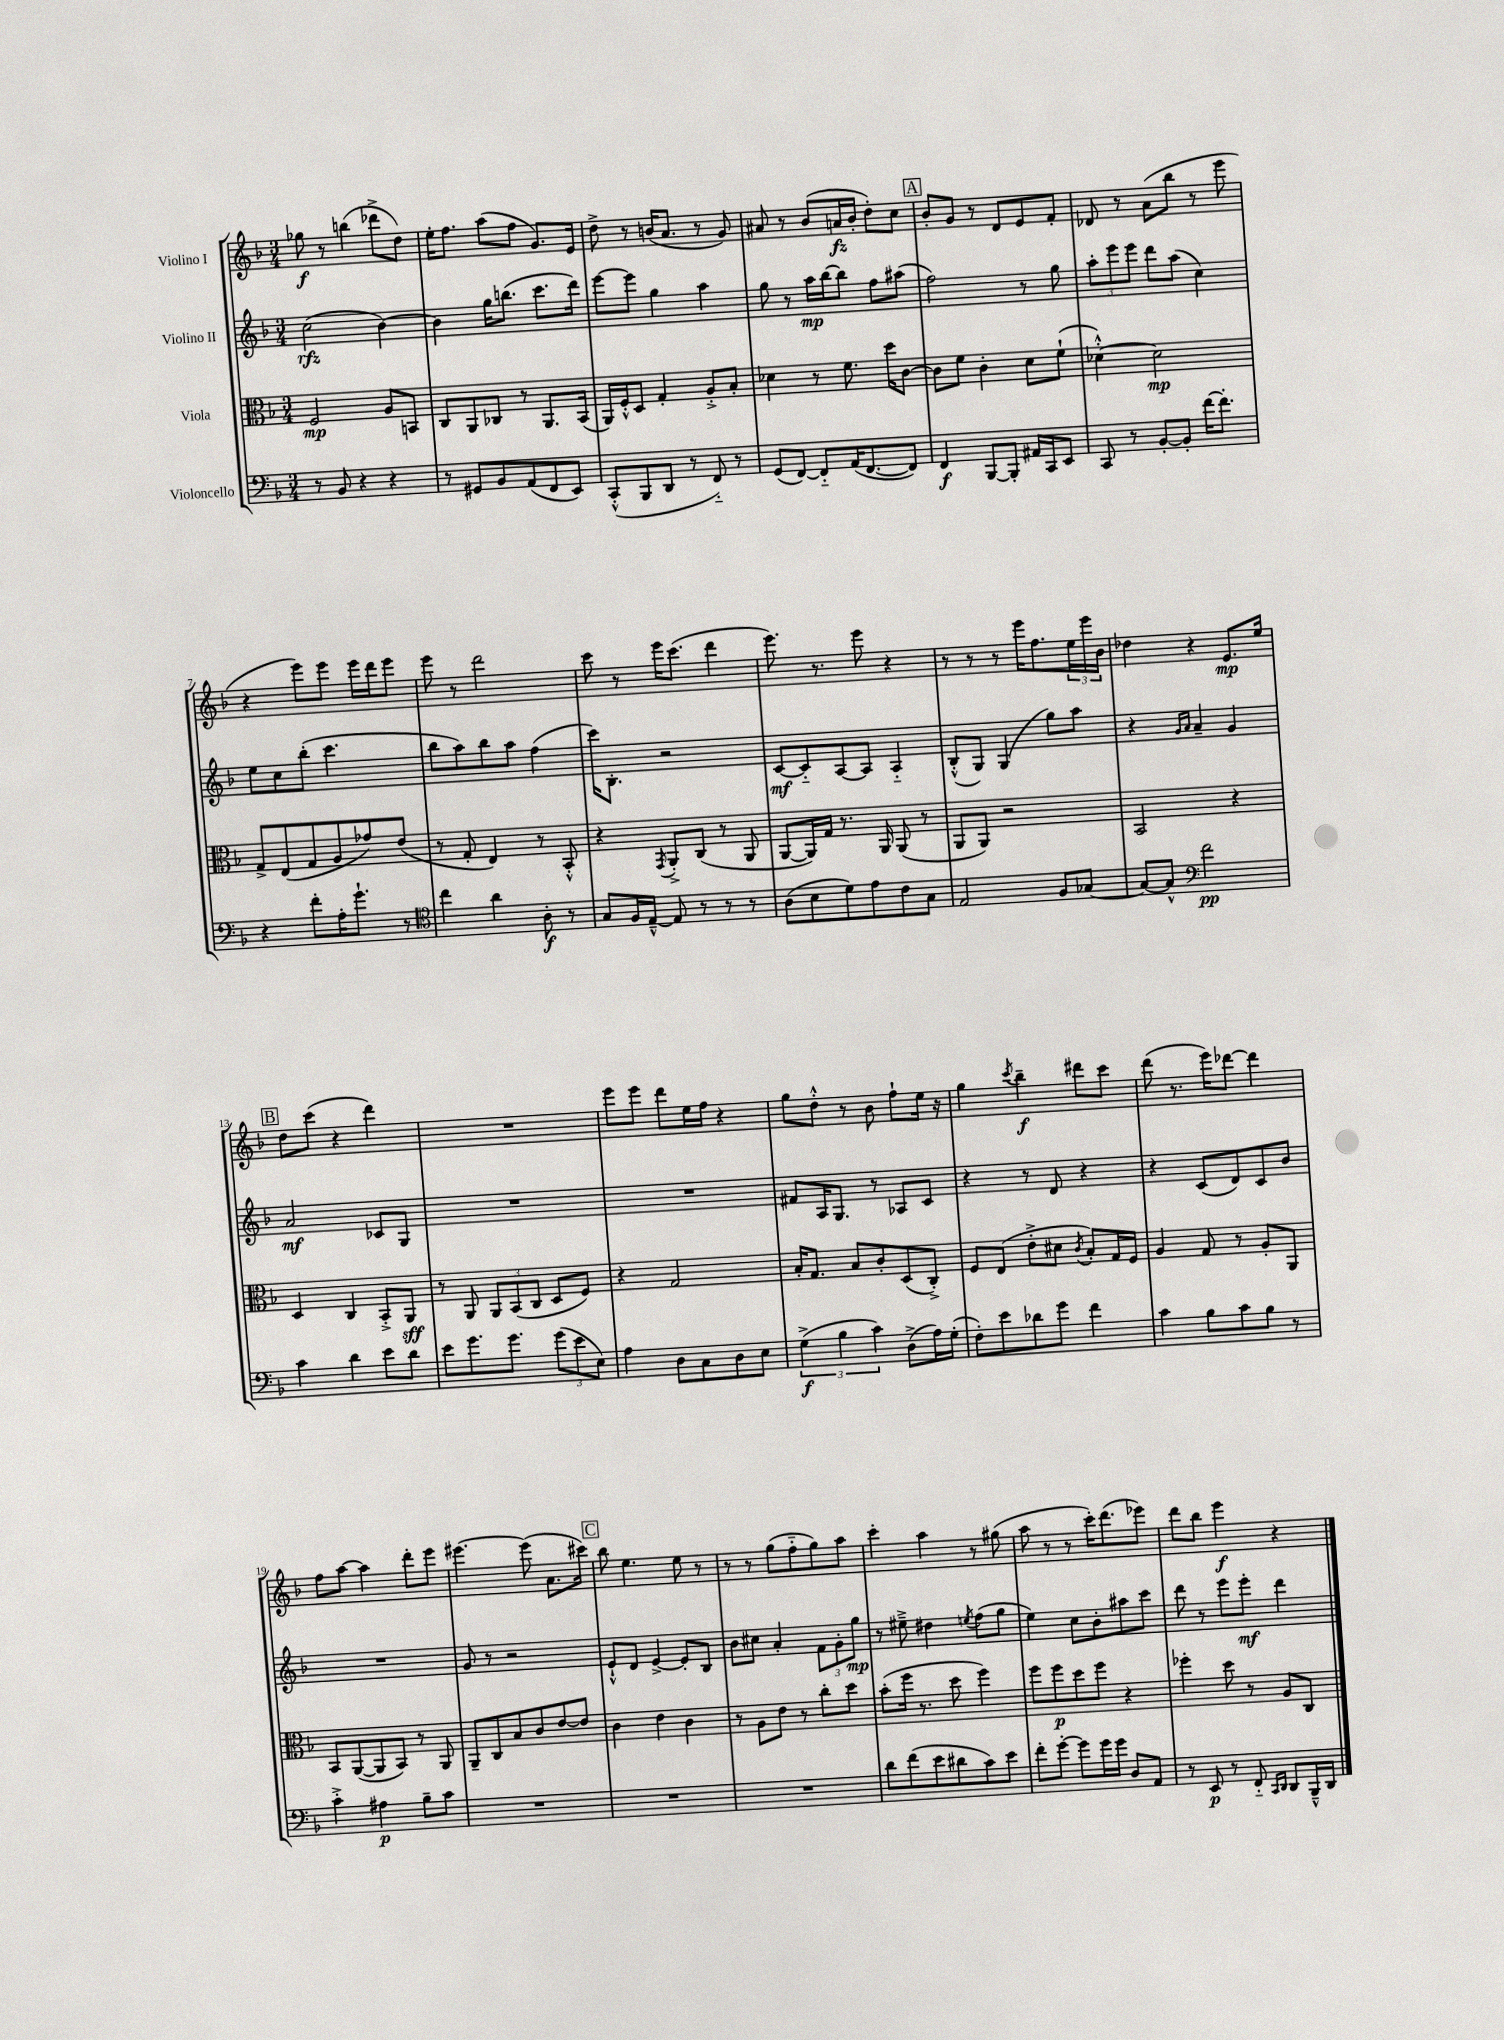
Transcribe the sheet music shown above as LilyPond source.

<<
\new StaffGroup <<
\new Staff = "s0" \with { instrumentName = "Violino I" } {
    \clef treble \key f \major \numericTimeSignature \time 3/4
    ges''8\f r8 b''4( des'''8-> d''8) |
    e''16-. f''8. a''8( f''8 g'8.) e'16 |
    d''8-> r8 b'16( a'8. r8 g'8) |
    ais'8 r8 bes'8( a'16\fz bes'16-. d''8-.) c''8 |
    \mark \markup { \box "A" } bes'8-. g'8 r8 d'8 e'8 f'8-. |
    des'8 r8 a'8( bes''8 r8 e'''8 |
    r4 e'''8) e'''8 e'''16 d'''16 e'''8 |
    e'''8 r8 d'''2 |
    c'''8 r8 e'''16 c'''8.( d'''4 |
    e'''8.) r8. e'''8 r4 |
    r8 r8 r8 e'''16 f''8. \tuplet 3/2 { e''16 e'''16 bes'16 } |
    des''4 r4 e'8.\mp e''16 |
    \mark \markup { \box "B" } d''8 c'''8( r4 d'''4) |
    R2. |
    e'''8 e'''8 d'''8 e''16 f''16 r4 |
    g''8 d''8-.-^ r8 bes'8 f''8-! e''16 r16 |
    g''4 \acciaccatura { c'''8 } bes''4--\f dis'''8 c'''8 |
    d'''8( r8. e'''16) des'''8~ des'''4 |
    f''8 a''8~ a''4 d'''8-. e'''8 |
    eis'''4.~ eis'''8( a'8. cis'''16) |
    \mark \markup { \box "C" } bes''8 e''4. e''8 r8 |
    r8 r8 g''8( f''8-_ g''8) a''8 |
    c'''4-. a''4 r8 gis''8( |
    a''8 r8 r8 c'''16-.) d'''8.( ees'''8) |
    d'''8 bes''8 e'''4\f r4 \bar "|." |
}
\new Staff = "s1" \with { instrumentName = "Violino II" } {
    \clef treble \key f \major \numericTimeSignature \time 3/4
    c''2\rfz( bes'4~) |
    bes'4 g''16 b''8.( c'''8. d'''16) |
    e'''8~ e'''8 g''4 a''4 |
    g''8 r8 a''16\mp bes''16~ bes''8 f''8 ais''8( |
    \mark \markup { \box "A" } f''2) r8 g''8 |
    \tuplet 3/2 { a''8-. e'''8 e'''8 } d'''8 a''8( c''4) |
    e''8 c''8 bes''8-.( c'''4. |
    bes''8 a''8) bes''8 a''8 f''4( |
    c'''16) bes8.-. r2 |
    c'8~\mf c'8-_ a8~ a8 a4-_ |
    bes8-.-^( g8) g4( g''8) a''8 |
    r4 \grace { g'16 a'16 } a'4-- g'4 |
    \mark \markup { \box "B" } a'2\mf ces'8 g8 |
    R2. |
    R2. |
    fis'8 a16 g8. r8 aes8 c'8 |
    r4 r8 d'8 r4 |
    r4 c'8( d'8) c'8 bes'8 |
    R2. |
    g'8 r8 r2 |
    \mark \markup { \box "C" } e'8-!-^ d'8 e'4~-> e'8-. bes8 |
    bes'8 cis''8 a'4-. \tuplet 3/2 { f'8 g'8-. g''8\mp } |
    r8 eis''8---> dis''4 \acciaccatura { e''8 } f''8( g''8 |
    e''4) c''8 bes'8-. ais''8 c'''8 |
    d'''8 r8 e'''8 e'''8-.\mf d'''4 \bar "|." |
}
\new Staff = "s2" \with { instrumentName = "Viola" } {
    \clef alto \key f \major \numericTimeSignature \time 3/4
    f2\mp a8 b,8 |
    c8 a,8 ces8 r8 a,8. bes,16( |
    a,16) f16-.-^ d8 g4-. a8-.-> bes8-. |
    des'4 r8 f'8. d''16 c'8~ |
    \mark \markup { \box "A" } c'8 f'8 c'4-. d'8 f'8-!( |
    des'4~-.-^) des'2\mp |
    g8-> e8( g8 a8 ges'8) e'8( |
    r8 g8-. e4) r8 bes,8-.-^ |
    r4 \acciaccatura { g,8 } a,8-.-> c8( r8 a,8 |
    a,8~ a,16) g16 r8. a,16 a,8( r8 |
    a,8 a,8) r2 |
    bes,2 r4 |
    \mark \markup { \box "B" } d4 c4 bes,8-.-> a,8\sff |
    r8 a,8 \tuplet 3/2 { a,8 bes,8( c8 } d8 f8) |
    r4 g2 |
    bes16-. g8. bes8 c'8-. d8( c8-.->) |
    f8 e8( e'8-.-> dis'8 \acciaccatura { c'8 } bes8-.) g16 f16 |
    a4 g8 r8 a8-. a,8 |
    bes,8 a,8~( a,8 bes,8) r8 a,8 |
    a,8-- c8 bes8 c'8 e'8~ e'8 |
    \mark \markup { \box "C" } c'4 e'4 c'4 |
    r8 a8 e'8 r8 c''8-. d''8 |
    bes'8-.( f''16 r8. d''8 f''4) |
    f''8 f''8\p d''8 f''8 r4 |
    fes''4-. d''8 r8 a8 c8 \bar "|." |
}
\new Staff = "s3" \with { instrumentName = "Violoncello" } {
    \clef bass \key f \major \numericTimeSignature \time 3/4
    r8 bes,8 r4 r4 |
    r8 gis,8 bes,8 a,8( f,8 e,8) |
    c,8-.-^( bes,,8 d,8 r8 f,8-_) r8 |
    g,8( f,8~) f,8-_ a,16( f,8.~ f,8) |
    \mark \markup { \box "A" } f,4\f bes,,8~ bes,,8-. ais,16 c,16 e,8 |
    c,8 r8 bes,8~-. bes,8-. f'16~ f'8.-. |
    r4 f'8-. a16-. g'8.-! r8 |
    \clef tenor c''4 a'4 a8-.\f r8 |
    g8 f16 e16~---^ e8 r8 r8 r8 |
    a8( bes8 d'8) e'8 c'8 g8 |
    e2 f8 ges8~ |
    ges8~ ges8-^ \clef bass f'2\pp |
    \mark \markup { \box "B" } c'4 d'4 e'8 d'8 |
    e'8 g'8. g'8. \tuplet 3/2 { g'8( e'8 e8) } |
    a4 d8 c8 d8 e8 |
    \tuplet 3/2 { g4->\f( bes4 c'4) } d8->( a16) g16-.( |
    f8-.) e'8 des'8 g'8 f'4 |
    c'4 bes8 c'8 bes8 r8 |
    c'4-.-> ais4\p bes8-- c'8 |
    R2. |
    \mark \markup { \box "C" } R2. |
    R2. |
    d'8 f'8( e'8 dis'8 c'8) e'8 |
    f'8-. g'8~-. g'8 g'16 g'16 d8 a,8 |
    r8 e,8\p r8 f,8-_ \grace { c,16 d,16 } d,8 bes,,16---^ d,16 \bar "|." |
}
>>
>>
